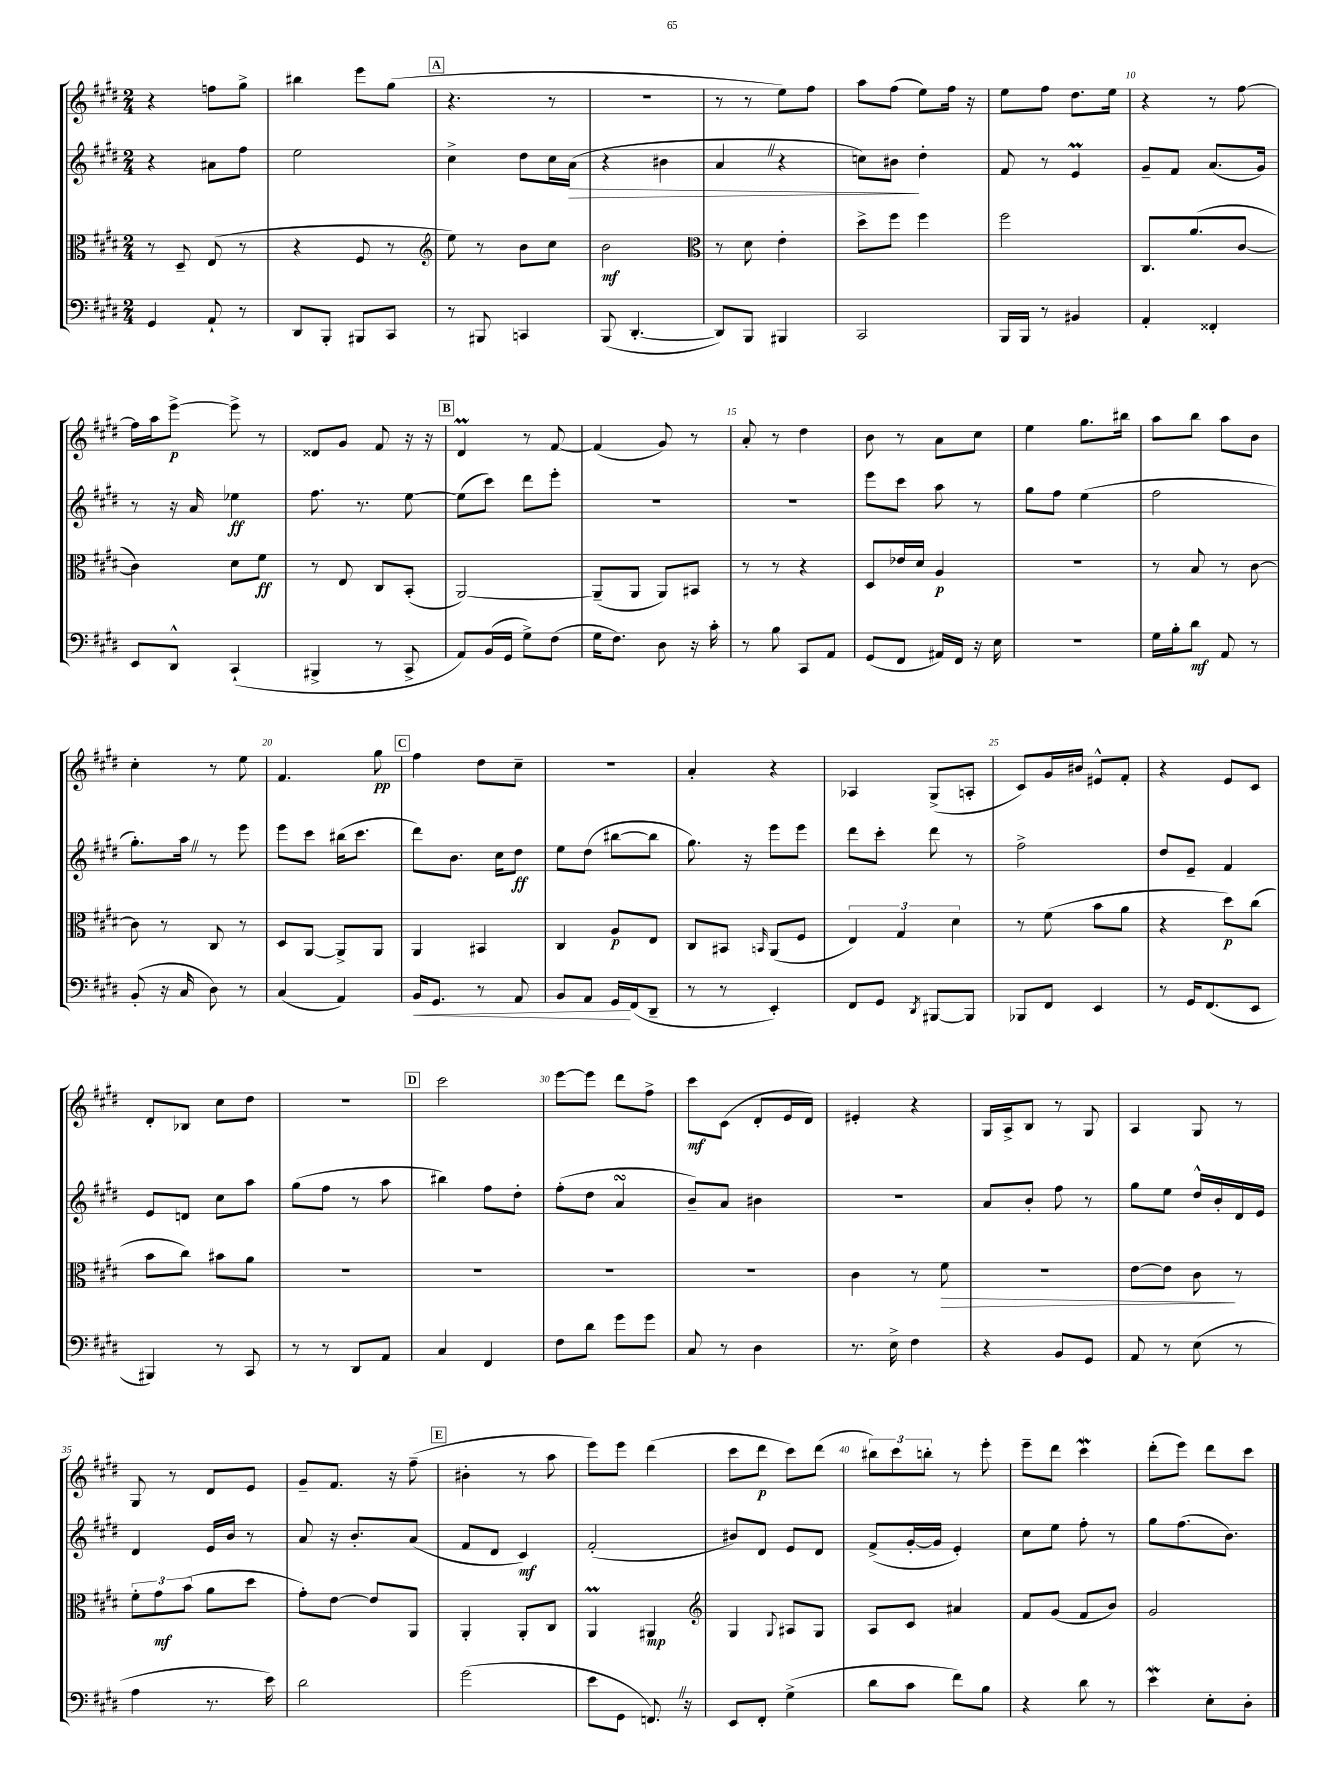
<<
\new StaffGroup <<
\new Staff = "s0" {
    \clef treble \key e \major \numericTimeSignature \time 2/4
    r4 f''8 gis''8-> |
    bis''4 e'''8 gis''8( |
    \mark \markup { \box "A" } r4. r8 |
    R2 |
    r8 r8 e''8) fis''8 |
    a''8 fis''8( e''8) fis''16 r16 |
    e''8 fis''8 dis''8. e''16 |
    r4 r8 fis''8~ |
    fis''16 a''16 e'''8~->\p e'''8-> r8 |
    disis'8 gis'8 fis'8 r16 r16 |
    \mark \markup { \box "B" } dis'4\prall r8 fis'8~ |
    fis'4( gis'8) r8 |
    a'8-. r8 dis''4 |
    b'8 r8 a'8 cis''8 |
    e''4 gis''8. bis''16 |
    a''8 b''8 a''8 b'8 |
    cis''4-. r8 e''8 |
    fis'4. gis''8\pp |
    \mark \markup { \box "C" } fis''4 dis''8 cis''8-- |
    R2 |
    a'4-. r4 |
    aes4 gis8->( a8-. |
    cis'8) gis'16 bis'16 eis'8-^ fis'8-. |
    r4 e'8 cis'8 |
    dis'8-. bes8 cis''8 dis''8 |
    R2 |
    \mark \markup { \box "D" } cis'''2 |
    e'''8~ e'''8 dis'''8 fis''8-> |
    cis'''8\mf cis'8( dis'8-. e'16 dis'16) |
    eis'4-. r4 |
    gis16 a16-> b8 r8 gis8 |
    a4 gis8 r8 |
    gis8 r8 dis'8 e'8 |
    gis'8-- fis'8. r16 fis''8--( |
    \mark \markup { \box "E" } bis'4-. r8 a''8 |
    e'''8) e'''8 dis'''4( |
    cis'''8 dis'''8\p cis'''8) dis'''8( |
    \tuplet 3/2 { bis''8) cis'''8 b''8-. } r8 e'''8-. |
    e'''8-- dis'''8 cis'''4\mordent |
    dis'''8-.( e'''8) dis'''8 cis'''8 \bar "|." |
}
\new Staff = "s1" {
    \clef treble \key e \major \numericTimeSignature \time 2/4
    r4 ais'8 fis''8 |
    e''2 |
    \mark \markup { \box "A" } cis''4-> dis''8 cis''16 a'16\>( |
    r4 bis'4 |
    a'4 \once \override BreathingSign.text = \markup { \musicglyph "scripts.caesura.straight" } \breathe r4 |
    c''8) bis'8\! dis''4-. |
    fis'8 r8 e'4\prall |
    gis'8-- fis'8 a'8.( gis'16) |
    r8 r16 a'16 ees''4\ff |
    fis''8. r8. e''8~ |
    \mark \markup { \box "B" } e''8( cis'''8) dis'''8 e'''8-. |
    R2 |
    r2 |
    e'''8 cis'''8 a''8 r8 |
    gis''8 fis''8 e''4( |
    fis''2 |
    gis''8.-.) a''16 \once \override BreathingSign.text = \markup { \musicglyph "scripts.caesura.straight" } \breathe r8 e'''8 |
    e'''8 cis'''8 bis''16( cis'''8. |
    \mark \markup { \box "C" } dis'''8) b'8. cis''16 dis''8\ff |
    e''8 dis''8( bis''8~ bis''8 |
    gis''8.) r16 e'''8 e'''8 |
    dis'''8 cis'''8-. dis'''8 r8 |
    fis''2-> |
    dis''8 e'8-- fis'4 |
    e'8 d'8 cis''8 a''8 |
    gis''8( fis''8 r8 a''8 |
    \mark \markup { \box "D" } bis''4) fis''8 dis''8-. |
    fis''8-.( dis''8 a'4\turn |
    b'8--) a'8 bis'4 |
    r2 |
    a'8 b'8-. fis''8 r8 |
    gis''8 e''8 dis''16-^ b'16-. dis'16 e'16 |
    dis'4 e'16 b'16 r8 |
    a'8 r16 b'8.-. a'8( |
    \mark \markup { \box "E" } fis'8 dis'8 cis'4\mf) |
    fis'2-.( |
    bis'8) dis'8 e'8 dis'8 |
    fis'8->( gis'16~-. gis'16 e'4-.) |
    cis''8 e''8 fis''8-. r8 |
    gis''8 fis''8.( b'8.) \bar "|." |
}
\new Staff = "s2" {
    \clef alto \key e \major \numericTimeSignature \time 2/4
    r8 dis8-- e8( r8 |
    r4 fis8 r8 |
    \mark \markup { \box "A" } \clef treble e''8) r8 b'8 cis''8 |
    b'2\mf |
    \clef alto r8 dis'8 e'4-. |
    dis''8-> fis''8 fis''4 |
    fis''2 |
    cis8. a'8.( cis'8~ |
    cis'4) dis'8 fis'8\ff |
    r8 e8 cis8 b,8-.( |
    \mark \markup { \box "B" } a,2~) |
    a,8--( a,8 a,8) bis,8 |
    r8 r8 r4 |
    dis8 ees'16 dis'16 a4\p |
    R2 |
    r8 b8 r8 cis'8~ |
    cis'8 r8 cis8 r8 |
    dis8 a,8~ a,8-> a,8 |
    \mark \markup { \box "C" } a,4 bis,4 |
    cis4 a8\p e8 |
    cis8 bis,8 \grace { b,16 } a,8( fis8 |
    \tuplet 3/2 { e4) gis4 dis'4 } |
    r8 fis'8( b'8 a'8 |
    r4 dis''8\p) cis''8( |
    b'8 cis''8) bis'8 a'8 |
    R2 |
    \mark \markup { \box "D" } R2 |
    R2 |
    R2 |
    cis'4 r8 fis'8\> |
    R2 |
    e'8~ e'8 cis'8\! r8 |
    \tuplet 3/2 { fis'8-. gis'8\mf b'8( } a'8 dis''8 |
    gis'8-.) e'8~ e'8 a,8 |
    \mark \markup { \box "E" } a,4-. a,8-. cis8 |
    a,4\prall ais,4\mp |
    \clef treble gis4 \appoggiatura { gis8 } ais8 gis8 |
    a8 cis'8 ais'4 |
    fis'8 gis'8( fis'8 b'8) |
    gis'2 \bar "|." |
}
\new Staff = "s3" {
    \clef bass \key e \major \numericTimeSignature \time 2/4
    gis,4 a,8-! r8 |
    dis,8 b,,8-. bis,,8 cis,8 |
    \mark \markup { \box "A" } r8 bis,,8 c,4 |
    b,,8( dis,4.~-. |
    dis,8) b,,8 bis,,4 |
    cis,2 |
    b,,16 b,,16 r8 bis,4 |
    a,4-. fisis,4-. |
    e,8 dis,8-^ cis,4-!( |
    bis,,4-> r8 cis,8-> |
    \mark \markup { \box "B" } a,8) b,16( gis,16 gis8->) fis8( |
    gis16 fis8.) dis8 r16 cis'16-. |
    r8 b8 cis,8 a,8 |
    gis,8( fis,8 ais,16) fis,16 r16 e16 |
    R2 |
    gis16 b16-. dis'8\mf a,8 r8 |
    b,8-.( r16 cis16 dis8) r8 |
    cis4( a,4) |
    \mark \markup { \box "C" } b,16\< gis,8. r8 a,8 |
    b,8 a,8 gis,16\! fis,16( dis,8-- |
    r8 r8 e,4-.) |
    fis,8 gis,8 \acciaccatura { dis,8 } bis,,8~ bis,,8 |
    bes,,8 fis,8 e,4 |
    r8 gis,16 fis,8.( e,8 |
    bis,,4) r8 cis,8 |
    r8 r8 dis,8 a,8 |
    \mark \markup { \box "D" } cis4 fis,4 |
    fis8 dis'8 gis'8 gis'8 |
    cis8 r8 dis4 |
    r8. e16-> fis4 |
    r4 b,8 gis,8 |
    a,8 r8 e8( r8 |
    a4 r8. e'16) |
    dis'2 |
    \mark \markup { \box "E" } gis'2( |
    e'8 gis,8 f,8.) \once \override BreathingSign.text = \markup { \musicglyph "scripts.caesura.straight" } \breathe r16 |
    e,8 fis,8-. gis4->( |
    dis'8 cis'8 fis'8) b8 |
    r4 dis'8 r8 |
    e'4\mordent e8-. dis8-. \bar "|." |
}
>>
>>
\layout { \context { \Score currentBarNumber = #3 \override BarNumber.break-visibility = ##(#f #t #t) barNumberVisibility = #(every-nth-bar-number-visible 5) } }
